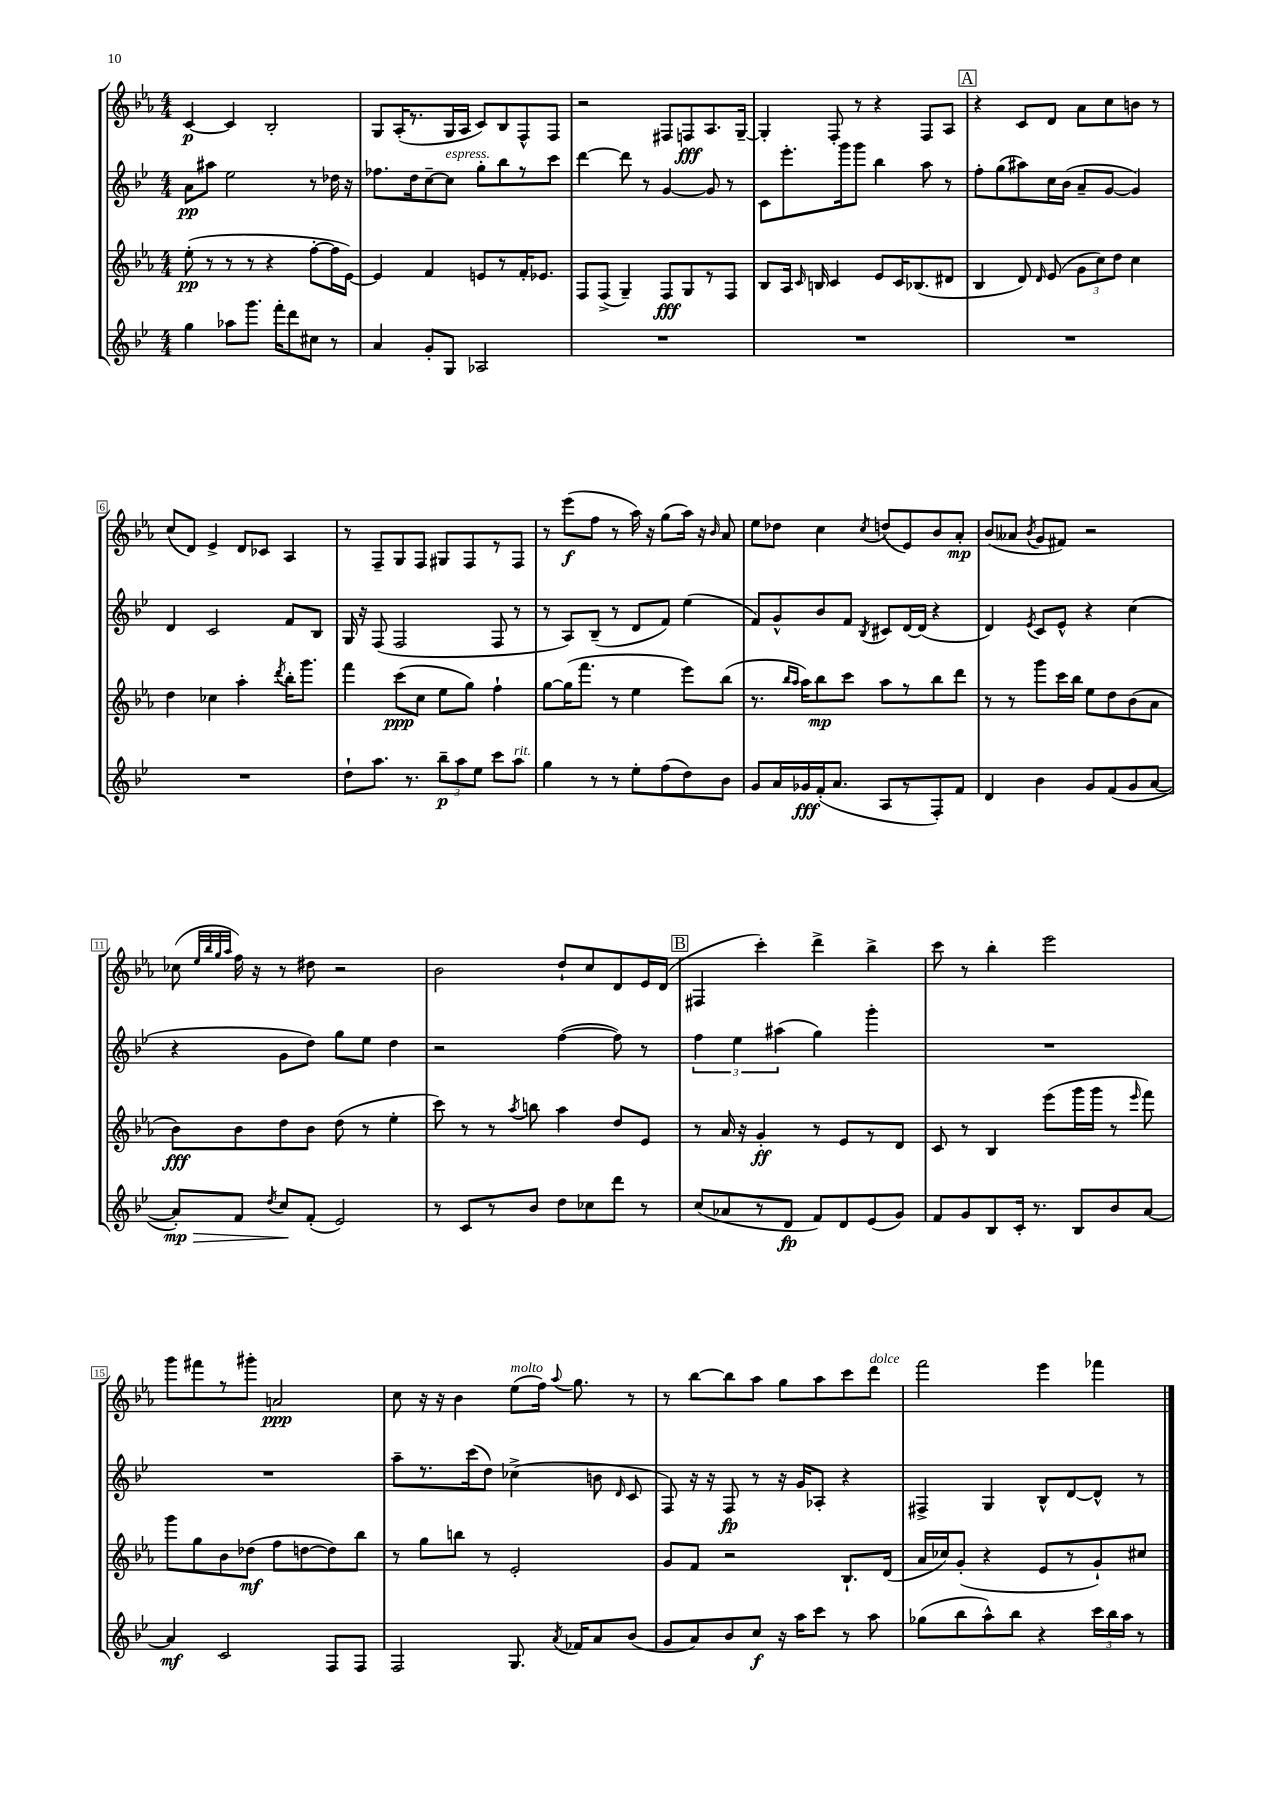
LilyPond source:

<<
\new StaffGroup <<
\new Staff = "s0" {
    \clef treble \key ees \major \numericTimeSignature \time 4/4
    \autoBeamOff c'4~\p c'4 bes2-. |
    g8[ aes16-.( r8. g16 aes16] c'8[) bes8 f8-^ f8] |
    r2 fis8[ f8\fff aes8. g16]~-- |
    g4-. f8-. r8 r4 f8[ aes8] |
    \mark \markup { \box "A" } r4 c'8[ d'8] aes'8[ c''8 b'8] r8 |
    c''8[( d'8]) ees'4-> d'8[ ces'8] aes4 |
    r8 f8[-- g8 f8] gis8[ f8 r8 f8] |
    r8 ees'''8[\f( f''8] r8 aes''16) r16 g''8[( aes''16]) r16 \grace { bes'16 } aes'8 |
    ees''8[ des''8] c''4 \acciaccatura { c''8 } d''8[( ees'8) bes'8 aes'8]-.\mp |
    bes'8[( aeses'8] \acciaccatura { bes'8 } g'8[ fis'8]) r2 |
    ces''8( \grace { ees''32[ bes''32 g''32 aes''32] } f''16) r16 r8 dis''8 r2 |
    bes'2 d''8[-! c''8 d'8 ees'16 d'16]( |
    \mark \markup { \box "B" } fis4 c'''4-.) d'''4-> bes''4-> |
    c'''8 r8 bes''4-. ees'''2 |
    g'''8[ fis'''8 r8 gis'''8]-. a'2\ppp |
    c''8 r16 r16 bes'4 ees''8[^\markup { \italic "molto" }( f''16]) \appoggiatura { aes''8 } g''8. r8 |
    r8 bes''8[~ bes''8 aes''8] g''8[ aes''8 c'''8 d'''8]^\markup { \italic "dolce" } |
    f'''2 ees'''4 fes'''4 \bar "|." |
}
\new Staff = "s1" {
    \clef treble \key bes \major \numericTimeSignature \time 4/4
    \autoBeamOff a'8[\pp ais''8] ees''2 r8 des''16 r16 |
    fes''8.[ d''16 c''8~-- c''8]^\markup { \italic "espress." } g''8[-. bes''8 r8 c'''8] |
    d'''4~ d'''8 r8 g'4~ g'8 r8 |
    c'8[ ees'''8.-. g'''16 g'''8] bes''4 a''8 r8 |
    \mark \markup { \box "A" } f''8[-. g''8( ais''8) c''16 bes'16]( a'8[-- g'8]~ g'4) |
    d'4 c'2 f'8[ bes8] |
    g16 r16 f8( f2 f8 r8 |
    r8 a8[) bes8]--( r8 d'8[ f'8]) ees''4( |
    f'8[) g'8-^ bes'8 f'8] \acciaccatura { bes8 } cis'8[ d'16~ d'16]( r4 |
    d'4) \acciaccatura { ees'8 } c'8[ ees'8]-^ r4 c''4( |
    r4 g'8[ d''8]) g''8[ ees''8] d''4 |
    r2 f''4~( f''8) r8 |
    \mark \markup { \box "B" } \tuplet 3/2 { f''4 ees''4 ais''4( } g''4) g'''4-. |
    R1 |
    R1 |
    a''8[-- r8. c'''16( d''8]) ces''4->( b'8 \grace { d'16 } c'8 |
    f8) r16 r16 f8\fp r8 r16 g'16[ aes8]-. r4 |
    fis4-> g4 bes8[-^ d'8~ d'8]-^ r8 \bar "|." |
}
\new Staff = "s2" {
    \clef treble \key ees \major \numericTimeSignature \time 4/4
    \autoBeamOff ees''8-.\pp( r8 r8 r8 r4 f''8[~-. f''16 ees'16]~) |
    ees'4 f'4 e'8[ r8 f'16-. ees'8.] |
    f8[ f8]->( g4--) f8[\fff g8 r8 f8] |
    bes8[ aes16] \grace { c'16 } b16 c'4 ees'8[ c'16 bes8.( dis'8] |
    \mark \markup { \box "A" } bes4 d'8) \grace { d'16 } ees'8( \tuplet 3/2 { g'8[ c''8) d''8] } c''4 |
    d''4 ces''4 aes''4-. \acciaccatura { d'''8 } bes''16[-. g'''8.] |
    f'''4 c'''8[\ppp( c''8] ees''8[ g''8]) f''4-! |
    g''8[~ g''16( f'''8.] r8 ees''4 ees'''8[) bes''8]( |
    r8. \grace { bes''16[ aes''16] } aes''16[) bes''8\mp c'''8] aes''8[ r8 bes''8 d'''8] |
    r8 r8 g'''8[ c'''16 bes''16] ees''8[ d''8 bes'8( aes'8] |
    bes'8[\fff) bes'8 d''8 bes'8] d''8( r8 ees''4-. |
    c'''8) r8 r8 \acciaccatura { aes''8 } b''8 aes''4 d''8[ ees'8] |
    \mark \markup { \box "B" } r8 aes'16 r16 g'4-.\ff r8 ees'8[ r8 d'8] |
    c'8 r8 bes4 ees'''8[( g'''16 g'''16] r8 \grace { ees'''16 } f'''8) |
    g'''8[ g''8 bes'8 des''8]\mf( f''8[ d''8~ d''8) bes''8] |
    r8 g''8[ b''8] r8 ees'2-. |
    g'8[ f'8] r2 bes8.[-! d'16]( |
    aes'16[ ces''16) g'8]-.( r4 ees'8[ r8 g'8-!) cis''8] \bar "|." |
}
\new Staff = "s3" {
    \clef treble \key bes \major \numericTimeSignature \time 4/4
    \autoBeamOff g''4 aes''8[ g'''8.] f'''16[-. d'''8 cis''8] r8 |
    a'4 g'8[-. g8] aes2 |
    R1 |
    R1 |
    \mark \markup { \box "A" } R1 |
    R1 |
    d''8[-! a''8.] r8. \tuplet 3/2 { bes''8[--\p a''8 ees''8] } c'''8[ a''8]^\markup { \italic "rit." } |
    g''4 r8 r8 ees''8[-. f''8( d''8) bes'8] |
    g'8[ a'16 ges'16\fff f'16-.( a'8.] a8[ r8 f8-.) f'8] |
    d'4 bes'4 g'8[ f'8( g'8 a'8]~ |
    a'8[-.\mp\>) f'8] \acciaccatura { d''8 } c''8[\! f'8]-.( ees'2) |
    r8 c'8[ r8 bes'8] d''8[ ces''8 d'''8] r8 |
    \mark \markup { \box "B" } c''8[( aes'8 r8 d'8]\fp f'8[) d'8 ees'8( g'8]) |
    f'8[ g'8 bes8 c'16]-. r8. bes8[ bes'8 a'8]~ |
    a'4\mf c'2 f8[ f8] |
    f2 g8. \acciaccatura { a'8 } fes'16[ a'8 bes'8]( |
    g'8[ a'8) bes'8 c''8]\f r16 a''16[ c'''8] r8 a''8 |
    ges''8[( bes''8 a''8-^) bes''8] r4 \tuplet 3/2 { c'''16[ bes''16 a''16] } r8 \bar "|." |
}
>>
>>
\layout { \context { \Score \override BarNumber.stencil = #(make-stencil-boxer 0.1 0.3 ly:text-interface::print) } }
